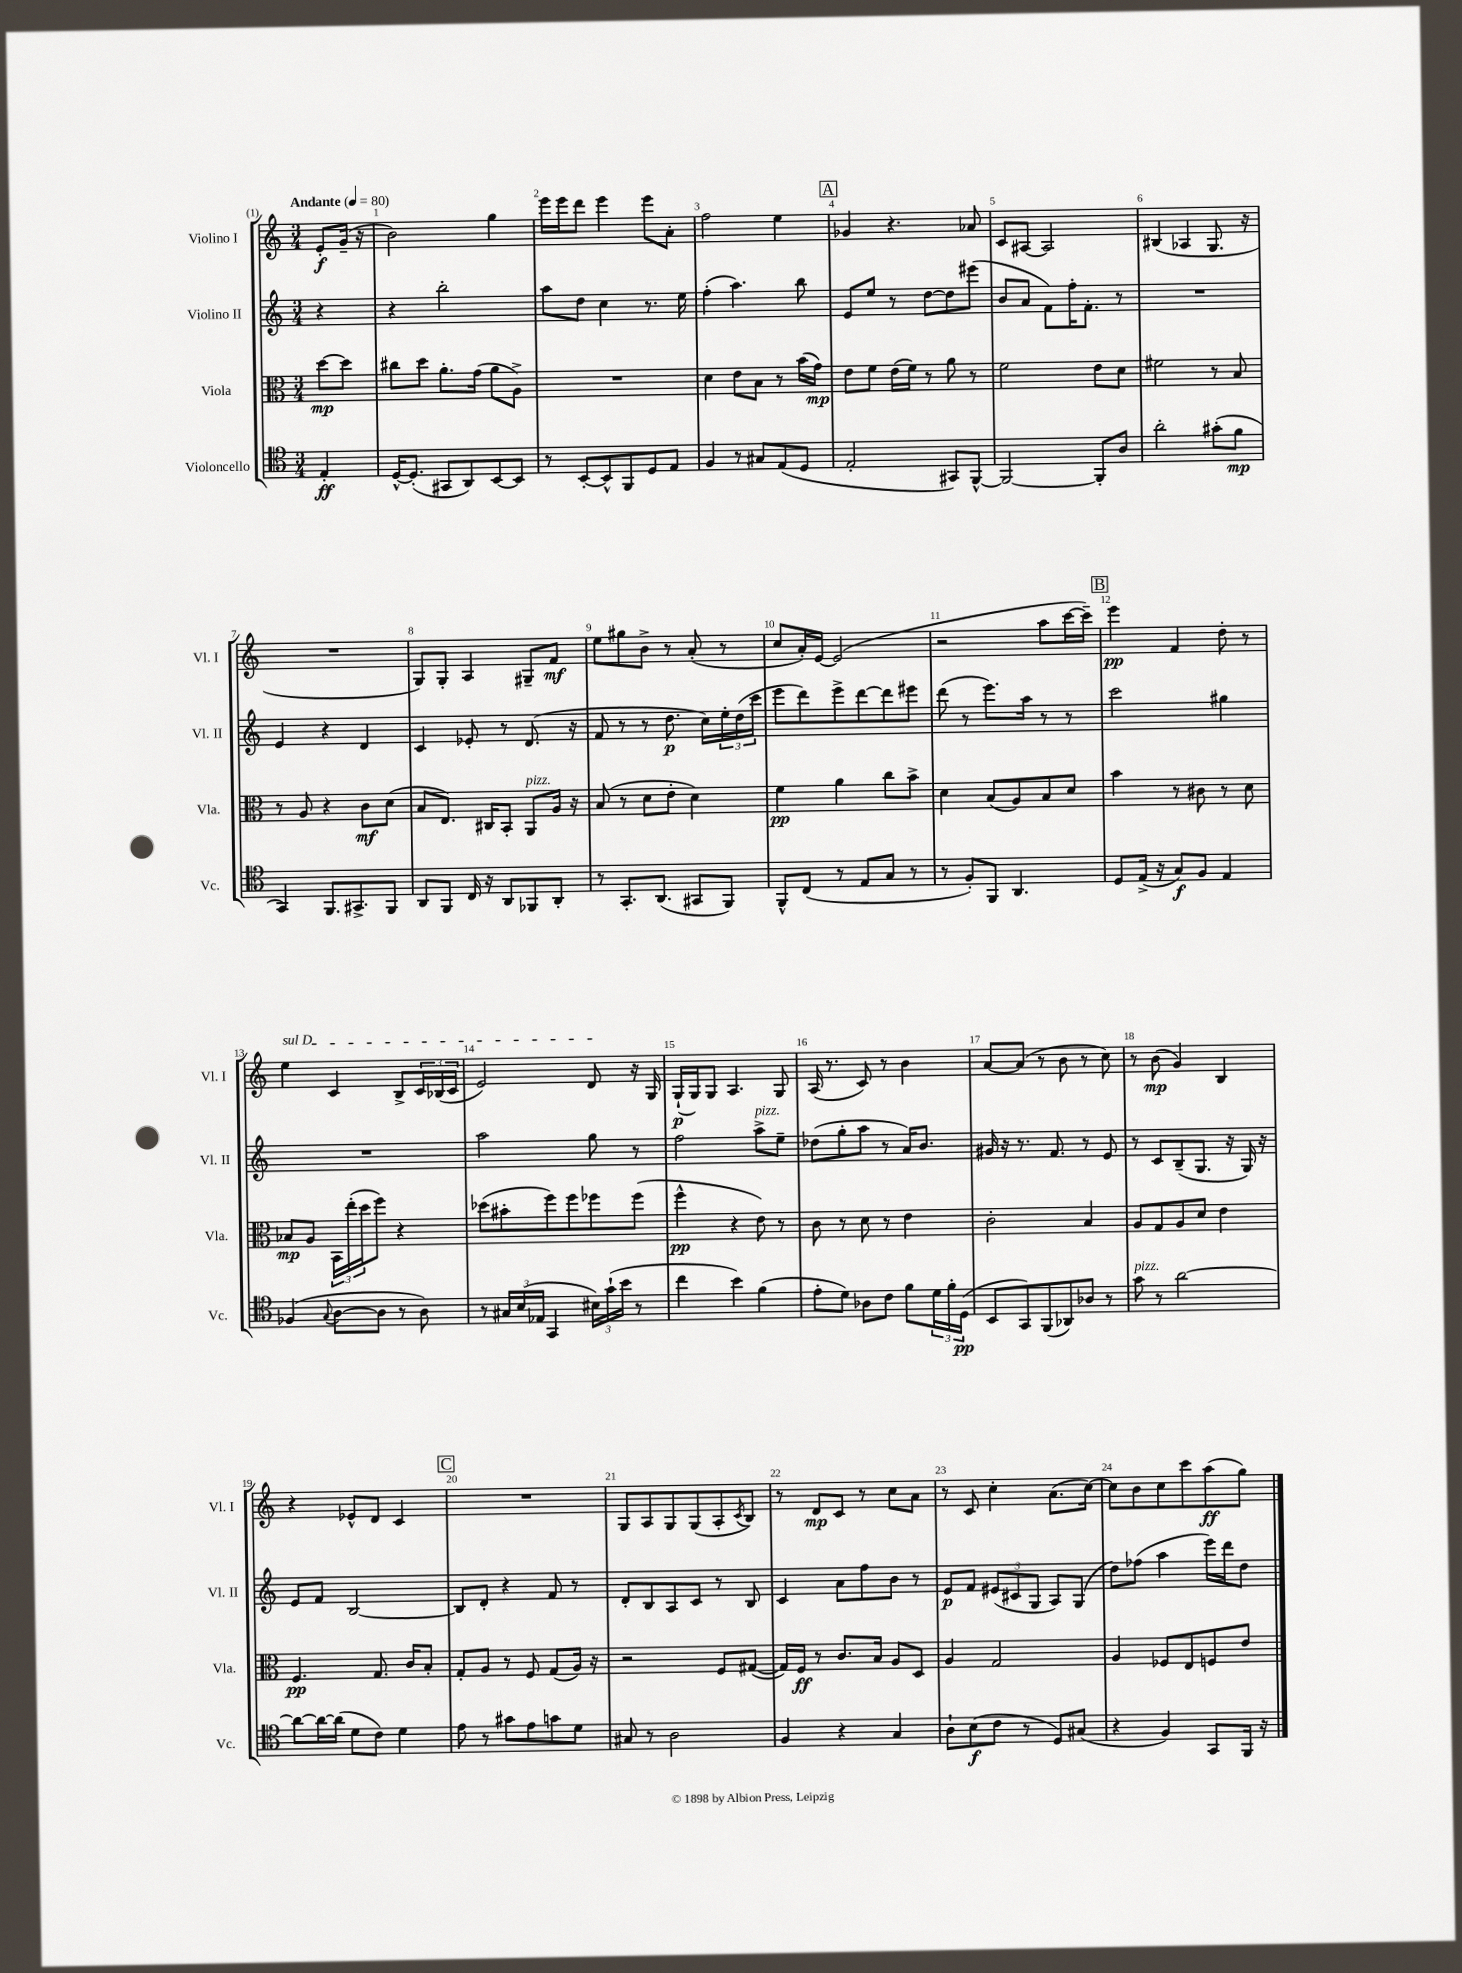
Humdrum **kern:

**kern	**dynam	**kern	**dynam	**kern	**dynam	**kern	**dynam
*part4	*part4	*part3	*part3	*part2	*part2	*part1	*part1
*staff4	*staff4	*staff3	*staff3	*staff2	*staff2	*staff1	*staff1
*I"Violoncello	*	*I"Viola	*	*I"Violino II	*	*I"Violino I	*
*I'Vc.	*	*I'Vla.	*	*I'Vl. II	*	*I'Vl. I	*
*clefC4	*	*clefC3	*	*clefG2	*	*clefG2	*
*k[]	*	*k[]	*	*k[]	*	*k[]	*
*M3/4	*	*M3/4	*	*M3/4	*	*M3/4	*
*MM80	*	*MM80	*	*MM80	*	*MM80	*
=	=	=	=	=	=	=	=
!	!	!	!	!	!	!LO:TX:a:B:t=Andante	!
4E'/	ff	[8dd\L	mp	4r	.	8e'/L	f
.	.	8dd\J]	.	.	.	(16g~/Jk	.
.	.	.	.	.	.	16r	.
=1	=1	=1	=1	=1	=1	=1	=1
[16D^^/KL	.	8cc#X\L	.	4r	.	2b\)	.
(8.D'/J]	.	.	.	.	.	.	.
.	.	8dd\J	.	.	.	.	.
8GG#X/L	.	8.a'\L	.	2bb'\	.	.	.
8AA/)	.	.	.	.	.	.	.
.	.	(16g\Jk	.	.	.	.	.
[8BB/	.	8a\L	.	.	.	4gg\	.
8BB/J]	.	8A^\J)	.	.	.	.	.
=2	=2	=2	=2	=2	=2	=2	=2
8r	.	2.r	.	8aa\L	.	16eee\LL	.
.	.	.	.	.	.	16eee\J	.
[8BB'/L	.	.	.	8dd\J	.	8ddd\J	.
8BB^^/]	.	.	.	4cc\	.	4eee\	.
8FF/	.	.	.	.	.	.	.
8D/	.	.	.	8.r	.	8eee\L	.
8E/J	.	.	.	.	.	8a'\J	.
.	.	.	.	16ee\	.	.	.
=3	=3	=3	=3	=3	=3	=3	=3
4F/	.	4d\	.	(4ff'\	.	2ff\	.
8r	.	8e\L	.	4.aa\)	.	.	.
8G#X/L	.	8B\J	.	.	.	.	.
(8E/	.	8r	.	.	.	4ee\	.
8D/J	.	(16b\LL	.	8bb\	.	.	.
.	.	16g\JJ)	mp	.	.	.	.
!!LO:REH:place=s1:t=A
=4	=4	=4	=4	=4	=4	=4	=4
2E'/	.	8e\L	.	8e/L	.	4g-X/	.
.	.	8f\J	.	8ee/J	.	.	.
.	.	(16e\LL	.	8r	.	4.r	.
.	.	16f\JJ)	.	.	.	.	.
.	.	8r	.	[8dd\L	.	.	.
8GG#X/L)	.	8a\	.	8dd\]	.	.	.
[8FF^^/J	.	8r	.	(8eee#X\J	.	8a-X/	.
=5	=5	=5	=5	=5	=5	=5	=5
2FF/_	.	2f\	.	8b/L	.	8c/L	.
.	.	.	.	8a/J	.	[8A#X/J	.
.	.	.	.	8f\L)	.	2A#/]	.
.	.	.	.	16ff'\K	.	.	.
.	.	.	.	8.f'\J	.	.	.
8FF'/L]	.	8e\L	.	.	.	.	.
8A/J	.	8d\J	.	8r	.	.	.
=6	=6	=6	=6	=6	=6	=6	=6
2a'\	.	2f#X\	.	2.r	.	(4B#X/	.
.	.	.	.	.	.	4A-X/	.
(8g#X'\L	.	8r	.	.	.	8.G/	.
8f\J	mp	8B/	.	.	.	.	.
.	.	.	.	.	.	16r	.
!!LO:LB:g=z
=7	=7	=7	=7	=7	=7	=7	=7
4GG/)	.	8r	.	4e/	.	2.r	.
.	.	8A/	.	.	.	.	.
8.FF/L	.	4r	.	4r	.	.	.
8.GG#X^/	.	.	.	.	.	.	.
.	.	8c\L	mf	4d/	.	.	.
8FF/J	.	(8d\J	.	.	.	.	.
=8	=8	=8	=8	=8	=8	=8	=8
8AA/L	.	8B/L	.	4c/	.	8G/L)	.
8FF/J	.	8.E/J)	.	.	.	8G'/J	.
16C/	.	.	.	8e-X'/	.	4A/	.
16r	.	16C#X/KL	.	.	.	.	.
8AA/L	.	8BB'/J	.	8r	.	.	.
!	!	!LO:TX:a:i:t=pizz.	!	!	!	!	!
8FF-X/	.	8AA/L	.	(8.d/	.	8G#X~/L	.
8AA'/J	.	16A/Jk	.	.	.	8f/J	mf
.	.	16r	.	16r	.	.	.
=9	=9	=9	=9	=9	=9	=9	=9
8r	.	(8B/	.	8f/	.	8ee\L	.
8.GG'/L	.	8r	.	8r	.	8gg#X\	.
.	.	8d\L	.	8r	.	8b^\J	.
(8.AA/J	.	.	.	.	.	.	.
.	.	8e'\J	.	8.dd\	p	8r	.
8GG#X/L	.	4d\)	.	.	.	(8a'/	.
.	.	.	.	16cc\LL)	.	.	.
8FF/J)	.	.	.	24ee'\	.	8r	.
.	.	.	.	(24dd\	.	.	.
.	.	.	.	24ccc\JJ	.	.	.
=10	=10	=10	=10	=10	=10	=10	=10
8FF^^/L	.	4f\	pp	8eee\L	.	8cc/L	.
(8C/J	.	.	.	8ddd\)	.	16a'/L)	.
.	.	.	.	.	.	[16e/JJ	.
8r	.	4a\	.	8eee^\	.	(2e/]	.
8E/L	.	.	.	[8ddd\	.	.	.
8G/J	.	8cc\L	.	8ddd\]	.	.	.
8r	.	8b^\J	.	8eee#X\J	.	.	.
=11	=11	=11	=11	=11	=11	=11	=11
8r	.	4d\	.	(8ddd\	.	2r	.
8F'/L)	.	.	.	8r	.	.	.
8FF/J	.	(8B/L	.	8.eee\L)	.	.	.
4.AA/	.	8A/)	.	.	.	.	.
.	.	.	.	16aa\Jk	.	.	.
.	.	8B/	.	8r	.	8aa\L	.
.	.	8d/J	.	8r	.	[16ccc\L	.
.	.	.	.	.	.	16ccc~\JJ])	.
!!LO:REH:place=s1:t=B
=12	=12	=12	=12	=12	=12	=12	=12
8D/L	.	4b\	.	2ccc\	.	4eee\	pp
(16E^/Jk	.	.	.	.	.	.	.
16r	.	.	.	.	.	.	.
8G/L)	f	8r	.	.	.	4f/	.
8F/J	.	8c#X\	.	.	.	.	.
4E/	.	8r	.	4gg#X\	.	8dd'\	.
.	.	8d\	.	.	.	8r	.
!!LO:LB:g=z
=13	=13	=13	=13	=13	=13	=13	=13
!	!	!	!	!	!	!LO:TX:a:i:t=sul D	!
(4F-X/	.	8B-X/L	mp	2.r	.	4ee\	.
.	.	8A/J	.	.	.	.	.
8qqG/	.	.	.	.	.	.	.
[8A\L	.	24BB\LL	.	.	.	4c/	.
.	.	(24ee'\	.	.	.	.	.
.	.	24dd\J	.	.	.	.	.
8A\J]	.	8ff\J)	.	.	.	.	.
8r	.	4r	.	.	.	8B^/L	.
8A\)	.	.	.	.	.	24c/L	.
.	.	.	.	.	.	(24B-X/	.
.	.	.	.	.	.	24c/JJ	.
=14	=14	=14	=14	=14	=14	=14	=14
8r	.	(8dd-X\L	.	2aa\	.	2e/)	.
24G#X/LL	.	8b#X'\	.	.	.	.	.
(24B/	.	.	.	.	.	.	.
24E-X/JJ	.	.	.	.	.	.	.
4GG/	.	8ff\)	.	.	.	.	.
.	.	8ff\	.	.	.	.	.
24B#X\LL)	.	8ff-X\	.	8gg\	.	8d/	.
(24g`\	.	.	.	.	.	.	.
24b\JJ	.	.	.	.	.	.	.
8r	.	(8ff-\J	.	8r	.	16r	.
.	.	.	.	.	.	16G/	.
=15	=15	=15	=15	=15	=15	=15	=15
4cc\	.	4ff^^\	pp	2ff\	.	(16G`/LL	p
.	.	.	.	.	.	16G/J)	.
.	.	.	.	.	.	8G/J	.
4b\)	.	4r	.	.	.	4.A/	.
!	!	!	!	!LO:TX:a:i:t=pizz.	!	!	!
(4f\	.	8e\)	.	8aa^\L	.	.	.
.	.	8r	.	8ee~\J	.	8G/	.
=16	=16	=16	=16	=16	=16	=16	=16
8e'\L	.	8c\	.	(8dd-X\L	.	(16A/	.
.	.	.	.	.	.	8.r	.
8d\J)	.	8r	.	8gg'\	.	.	.
8A-X\L	.	8d\	.	8aa\J	.	8c/)	.
8c\J	.	8r	.	8r	.	8r	.
8f\L	.	4e\	.	16a/KL)	.	4b\	.
.	.	.	.	8.b/J	.	.	.
24d\L	.	.	.	.	.	.	.
24f'\	.	.	.	.	.	.	.
(24D\JJ	pp	.	.	.	.	.	.
=17	=17	=17	=17	=17	=17	=17	=17
8BB/L	.	2c'\	.	16g#X/	.	[8a/L	.
.	.	.	.	16r	.	.	.
8GG/)	.	.	.	8.r	.	(8a/J]	.
(8FF/	.	.	.	.	.	8r	.
.	.	.	.	8.f/	.	.	.
8AA-X/)	.	.	.	.	.	8b\	.
8A-X/J	.	4B/	.	8r	.	8r	.
8r	.	.	.	8e/	.	8cc\)	.
=18	=18	=18	=18	=18	=18	=18	=18
!LO:TX:a:i:t=pizz.	!	!	!	!	!	!	!
8g\	.	8A/L	.	8r	.	8r	.
8r	.	8G/	.	8c/L	.	(8b\	mp
[2a\	.	8A/	.	(8B~/	.	4g/)	.
.	.	8d/J	.	8.G/J	.	.	.
.	.	4e\	.	.	.	4B/	.
.	.	.	.	16r	.	.	.
.	.	.	.	16G/)	.	.	.
.	.	.	.	16r	.	.	.
!!LO:LB:g=z
=19	=19	=19	=19	=19	=19	=19	=19
8a\L_	.	4.F/	pp	8e/L	.	4r	.
16a\L_	.	.	.	8f/J	.	.	.
(16a\JJ]	.	.	.	.	.	.	.
8d\L	.	.	.	[2B/	.	8e-X^^/L	.
8c\J)	.	8.G/	.	.	.	8d/J	.
4d\	.	.	.	.	.	4c/	.
.	.	16c/KL	.	.	.	.	.
.	.	8B'/J	.	.	.	.	.
!!LO:REH:place=s1:t=C
=20	=20	=20	=20	=20	=20	=20	=20
8e\	.	8G'/L	.	8B/L]	.	2.r	.
8r	.	8A/J	.	8d'/J	.	.	.
8g#X\L	.	8r	.	4r	.	.	.
8e\	.	8F/	.	.	.	.	.
8gn\	.	(8G/L	.	8f/	.	.	.
8d\J	.	16A/Jk)	.	8r	.	.	.
.	.	16r	.	.	.	.	.
=21	=21	=21	=21	=21	=21	=21	=21
8G#X/	.	2r	.	8d'/L	.	8G/L	.
8r	.	.	.	8B/	.	8A/	.
2A\	.	.	.	8A/	.	8G/	.
.	.	.	.	8c/J	.	(8G/	.
.	.	8F/L	.	8r	.	8A'/	.
.	.	.	.	.	.	8qc/	.
.	.	([8G#X/J	.	8B/	.	8B/J)	.
=22	=22	=22	=22	=22	=22	=22	=22
4F/	.	16G#/LL])	.	4c/	.	8r	.
.	.	16F/JJ	ff	.	.	.	.
.	.	8r	.	.	.	8d/L	mp
4r	.	8.c/L	.	8a\L	.	8c/J	.
.	.	.	.	8ff\	.	8r	.
.	.	16B/Jk	.	.	.	.	.
4G/	.	8A/L	.	8b\J	.	8cc\L	.
.	.	8D/J	.	8r	.	8a\J	.
=23	=23	=23	=23	=23	=23	=23	=23
8A`\L	.	4A/	.	8e/L	p	8r	.
(8B\	f	.	.	8f/J	.	8c/	.
8c\J	.	2G/	.	(12e#X/L	.	4cc'\	.
.	.	.	.	12c#X/	.	.	.
8r	.	.	.	.	.	.	.
.	.	.	.	12G/J	.	.	.
8D/L)	.	.	.	8A/L)	.	(8.a\L	.
(8G#X/J	.	.	.	(8G/J	.	.	.
.	.	.	.	.	.	[16cc\Jk)	.
=24	=24	=24	=24	=24	=24	=24	=24
4r	.	4A/	.	8dd\L)	.	8cc\L]	.
.	.	.	.	(8ff-X\J	.	8b\	.
4F/)	.	8F-X/L	.	4aa\	.	8cc\	.
.	.	8E/	.	.	.	8ccc\	.
8GG/L	.	8Fn/	.	16eee\LL)	.	(8aa\	ff
.	.	.	.	16ddd\J	.	.	.
16FF/Jk	.	8e/J	.	8dd\J	.	8gg\J)	.
16r	.	.	.	.	.	.	.
==	==	==	==	==	==	==	==
*-	*-	*-	*-	*-	*-	*-	*-
